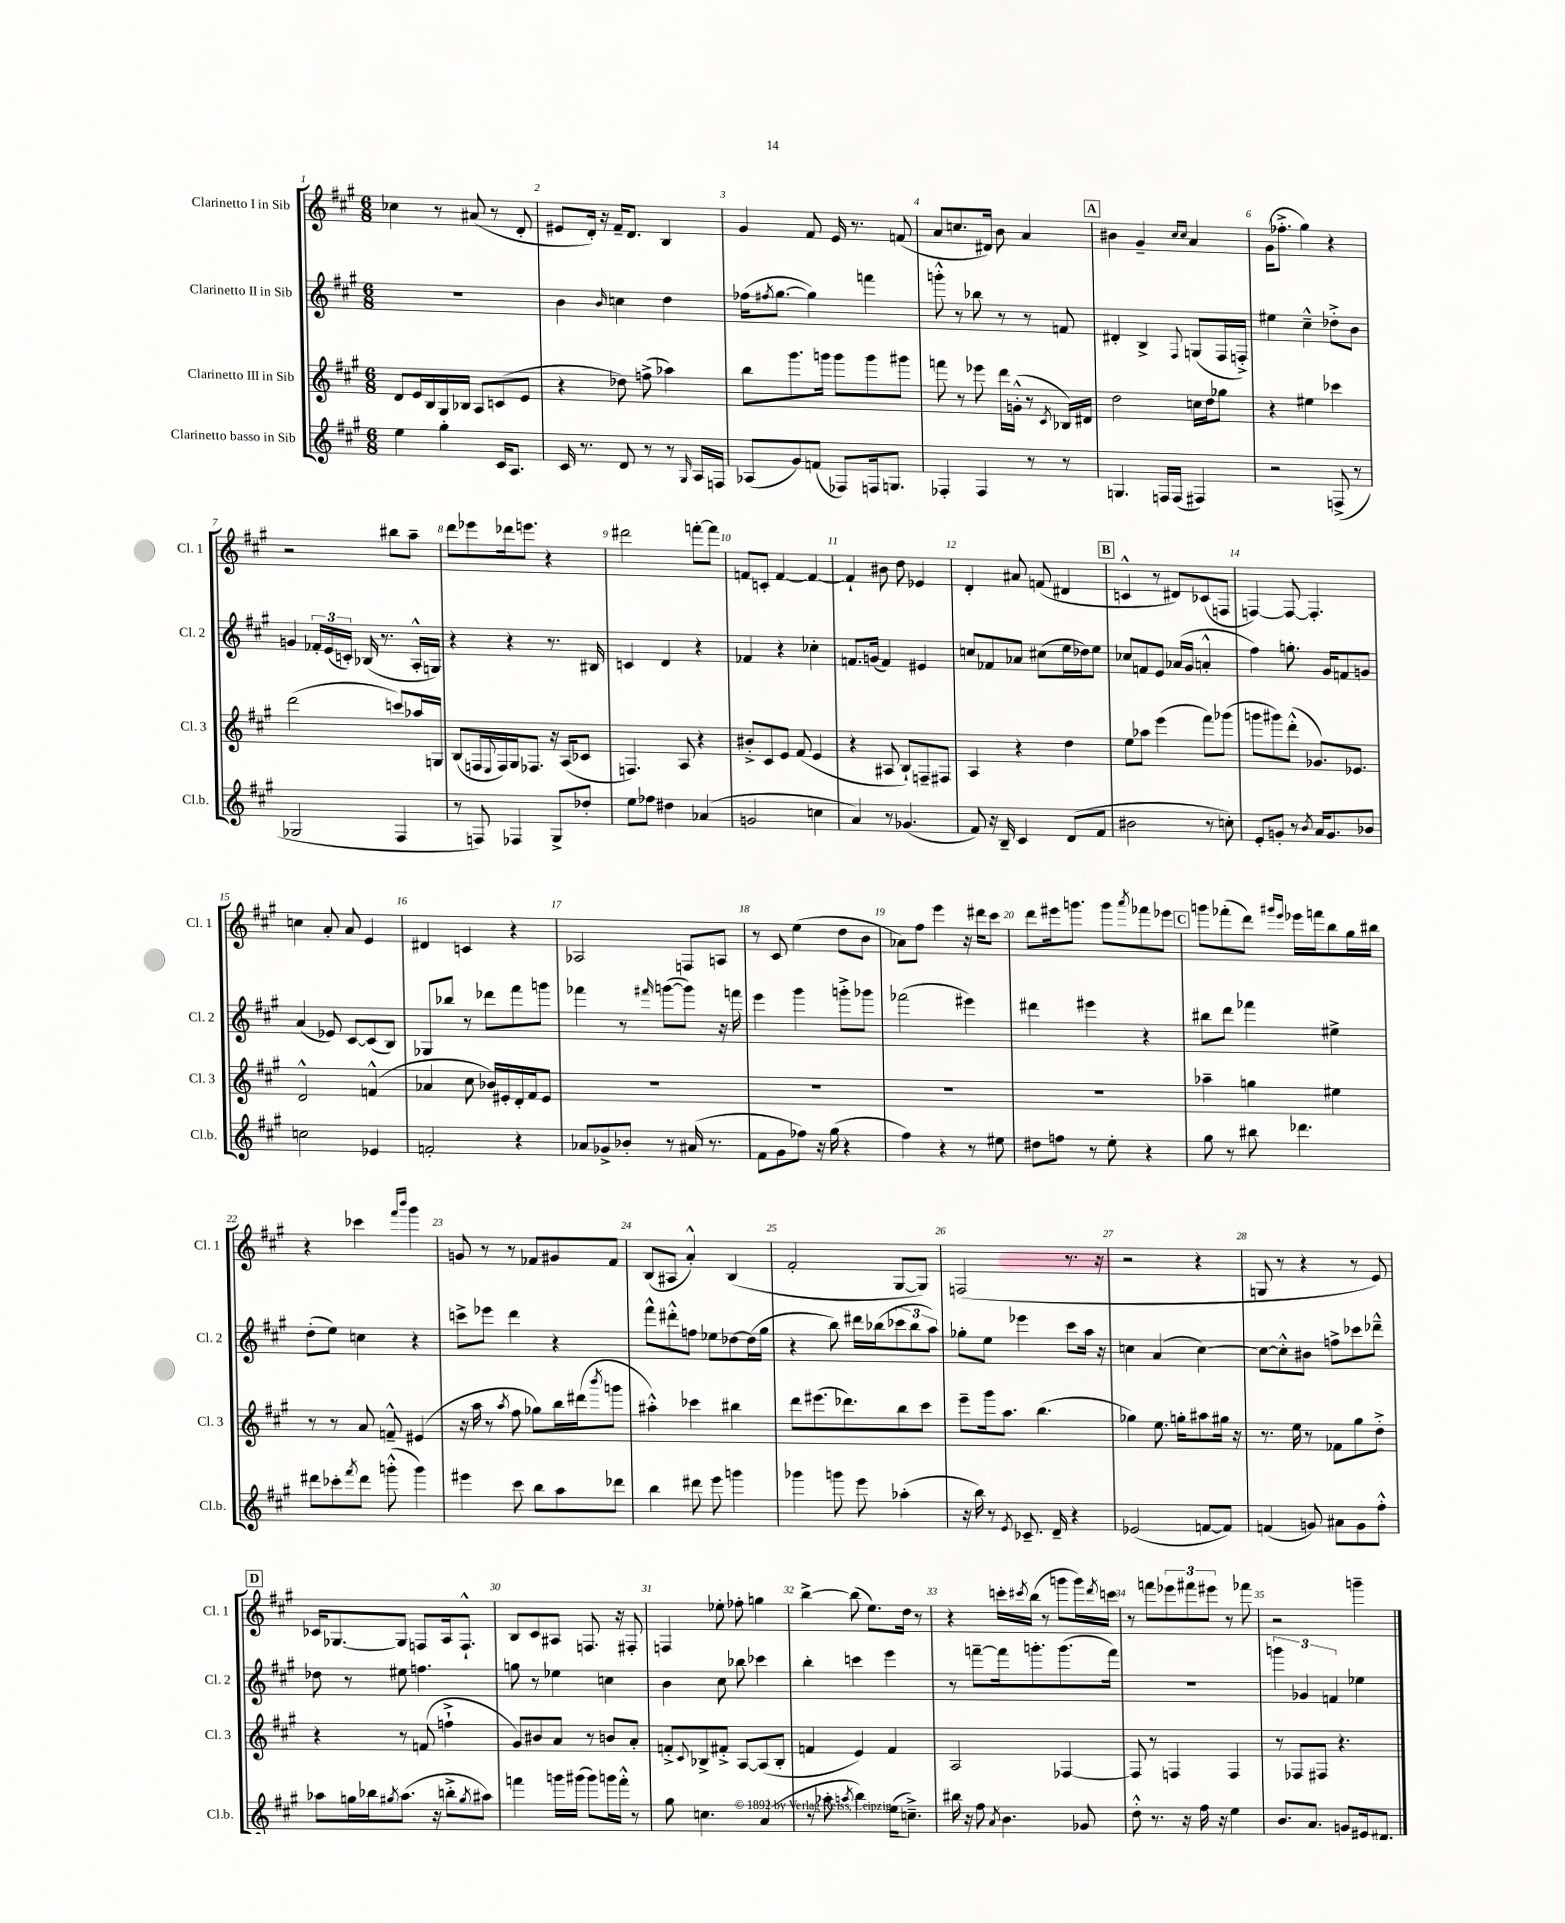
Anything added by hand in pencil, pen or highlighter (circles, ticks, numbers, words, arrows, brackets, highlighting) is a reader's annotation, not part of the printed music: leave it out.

**kern	**kern	**kern	**kern
*staff4	*staff3	*staff2	*staff1
*clefG2	*clefG2	*clefG2	*clefG2
*k[f#c#g#]	*k[f#c#g#]	*k[f#c#g#]	*k[f#c#g#]
*M6/8	*M6/8	*M6/8	*M6/8
4ee\	8d/L	2.r	4cc-\
.	16e/L	.	.
.	16B/	.	.
4gg#'\	16G#/	.	8r
.	16B-/JJ	.	.
.	8A/L	.	(8a#/
16c#/LK	(8c/	.	8r
8.A/J	.	.	.
.	8e/J	.	8d'/
=	=	=	=
16c#/	4r	4b\	8e#/L
8.r	.	.	.
.	.	.	16d'/Jk)
.	.	.	16r
.	.	16qqb/	.
8d/	8dd-\)	4cc\	16f#~/LK
.	.	.	8.d/J
8r	(8ff^\	.	.
8r	4aa-\)	4dd\	4B/
16qqG#/	.	.	.
16A/LL	.	.	.
16F/JJ	.	.	.
=	=	=	=
(8A-/L	8bb\L	(16ff-\LK	4g#/
.	.	8qff#/	.
.	.	[8.gg#\J	.
8g#/)	8.ggg#\	.	.
(8f/J	.	4gg#\])	8f#/
.	16ggg\Jk	.	.
8F-/L)	8ggg\L	.	16e/
.	.	.	8.r
16F/k	8ggg\	4fff\	.
8.G/J	.	.	.
.	8ggg#\J	.	(8f/
=	=	=	=
4F-'/	8fff\	8ggg'^^\	8a/L
.	8r	8r	8.cc/
4F-/	8eee-\	8bb-\	.
.	.	.	16d#/Jk)
.	16ddd\LL	8r	8b\
.	(16g'^^\JJ	.	.
8r	8r	8r	4a/
.	8qc#/	.	.
8r	16B-/LL)	8f/	.
.	16d#/JJ	.	.
=	=	=	=
4.G/	2dd\	4d#'/	4b#\
.	.	4B^/	4g#~/
16F/LL	.	.	.
(16F/JJ	.	.	.
.	.	.	16qqcc#/LL
.	.	8qqF#/	16qqcc#/JJ
4F#/)	16cc\LL	(8G/L	4a/
.	16dd\J	.	.
.	8gg-\J	16F#/L	.
.	.	16F'^/JJ)	.
=	=	=	=
2r	4r	4ee#\	(16g#\LK
.	.	.	8.ff-'^\J
.	4ee#\	4cc#~^^\	4gg#\)
(8F^/	4ccc-\	8dd-'^\L	4r
8r	.	8b\J	.
=	=	=	=
2G-/	(2ddd\	4g/	2r
.	.	24f-'/LL	.
.	.	(24e/	.
.	.	24c'/JJ)	.
.	.	(16B-/	.
.	.	8.r	.
4F#/	8ccc/L)	.	8bb#\L
.	16aa-/L	16A'^^/LL	8aa~\J
.	16G/JJ	16G/JJ)	.
=	=	=	=
8r	(8B/L	4r	8ddd\L
8F/)	16F/L	.	8eee-\
.	8qqE/	.	.
.	16F/)	.	.
4F-/	16G#/J	4r	16ddd-\k
.	8.F-/J	.	8.eee\J
8G#^/L	16r	8.r	4r
.	(16A/LK	.	.
8dd-'/J	8c-/J	.	.
.	.	16B#/	.
=	=	=	=
8ee\L	4.F/)	4c/	2ddd#\
8ff-\J	.	.	.
4dd#\	.	4d/	.
.	8A/	.	.
(4a-/	4r	4r	[8fff'\L
.	.	.	8fff\]J
=	=	=	=
2g/	8b#'^/L	4f-/	8f/L
.	8c#/	.	8c'/J
.	8e/J	4r	[4f/
.	(8f#/	.	.
4cc\	4e/	4cc-'\	4f/_
=	=	=	=
4a/)	4r	8.f/L	4f`/]
.	.	(16g/Jk	.
8r	8A#/	4f/)	8b#\
(4.g-/	8B`/L)	.	8dd\
.	8F~/	4e#/	4e-/
.	8F#/J	.	.
=	=	=	=
8f#/)	4A/	8cc/L	4d'/
16r	.	8f-/	.
16B~/	.	.	.
4c#/	4r	8a-/J	8a#/
.	.	(8cc#\L	(8f/
(8d/L	4dd\	16ee\L	4d#/
.	.	16dd-\J)	.
8f#/J	.	8ee\J	.
=	=	=	=
2b#\	8ee\L	8cc-/L	4c^^/
.	8aa-\J	8f/	.
.	(4eee\	8e/J	8r
.	.	(16a-/LL	8d#/L)
.	.	16g#/JJ	.
8r	8fff#\L)	4a'^^/	(8c-/
8cc'\)	(8ggg-\J	.	8F/J
=	=	=	=
8e'/L	8ggg\L	4ff#\)	[4F/)
8g'/J	8ggg#\)	.	.
8r	(8ddd'^^\J	8.gg'\	8F/_
8qb/	.	.	.
16a/LK	8.g-/L)	.	4.F'/]
8.g/	.	16g#/LK	.
.	.	8f/	.
.	8.e-/J	.	.
8b-/J	.	8g/J	.
=	=	=	=
2cc\	2d^^/	(4a/	4cc\
.	.	8e-/)	8a'/
.	.	[8c#/L	8a/
4e-/	(4f^^/	(8c#/]	4e/
.	.	8B/J)	.
=	=	=	=
2f'/	4a-/	8G-/L	4d#/
.	.	8bb-/J	.
.	8cc#\	8r	4c/
.	16b-/LL)	8ddd-\L	.
.	16e#'/	.	.
4r	16d'/	8fff#\	4r
.	16f#/J	.	.
.	8e#/J	8ggg\J	.
=	=	=	=
8a-/L	2.r	4fff-\	2A-/
8g-^/	.	.	.
8b-'/J	.	8r	.
.	.	16qqfff#/	.
8r	.	([8ggg\L	.
(16a#/	.	8ggg\]J)	8F/L
8.r	.	.	.
.	.	16r	8A/J
.	.	16fff\	.
=	=	=	=
8f#\L	2.r	4eee\	8r
8g#\	.	.	8c#/
8ff-\J)	.	4ggg#\	(4ee\
16r	.	.	.
(16gg#\	.	.	.
4r	.	8ggg'^\L	8dd\L
.	.	8ggg-\J	8b\J
=	=	=	=
4ff#\)	2.r	(2fff-\	8a-\L)
.	.	.	8ff#\J
4r	.	.	4eee\
8r	.	4eee#\)	16r
.	.	.	16ddd#\LK
8ee#\	.	.	8ccc#\J
=	=	=	=
8dd#\L	2.r	4ddd#\	8ddd\L
8ff\J	.	.	16eee#\k
.	.	.	8.ggg\J
8r	.	4eee#\	.
8ee'\	.	.	8ggg\L
.	.	.	8qaaa/
4r	.	4r	8fff-\
.	.	.	8eee-\J
=	=	=	=
8gg#\	4aa-~\	8bb#\L	8ggg\L
8r	.	8ddd\J	(8fff-'\
8bb#\	4gg\	4fff-\	8ddd\J)
.	.	.	16qqggg#/LL
.	.	.	16qqeee/JJ
4.ddd-\	.	.	16eee-\LL
.	.	.	16fff\J
.	4ee#\	4ee#^\	8bb\
.	.	.	16gg#\L
.	.	.	16bb#\JJ
=	=	=	=
8ddd#\L	8r	(8dd'\L	4r
8ccc-'\	8r	8ee\J)	.
8qfff#/	.	.	.
8ddd#\J	8a/	4cc\	4ccc-\
(8ggg'^^\	8f~^^/	.	.
.	.	.	16qqfff#/LL
.	.	.	16qqbbb/JJ
4ggg\)	(4e#/	4r	4ggg#\
=	=	=	=
4eee#\	16r	8ccc^\L	8g/
.	16aa\	.	.
.	8r	8eee-\J	8r
.	8qaa/	.	.
8ccc#\	8ff#\	4ddd\	8r
8bb\L	8gg-\L)	.	8f-/L
8aa\	16bb\L	4r	8g#/
.	(16ddd#\J	.	.
.	8qbbb/	.	.
8ddd-\J	8ggg\J	.	8f-/J
=	=	=	=
4bb\	4aa#'^^\)	8fff#^^\L	(8B/L
.	.	8ddd#'^^\	8A#/J
8ddd#\	4ccc-\	8ff\J	4a'^^/)
8eee\	.	8ee-\L	.
4ggg\	4bb#\	[8dd-\	(4B/
.	.	(16dd-\]L	.
.	.	16gg#\JJ	.
=	=	=	=
4ggg-\	8ddd\L	4r	2f#'/
.	(8.eee#\	.	.
8ggg\	.	8bb\)	.
.	8.ddd-\)	.	.
8eee\	.	16ddd#\LL	.
.	.	(16bb-\J	.
(4aa-'\	8bb\	12ccc-\	[8G#/L
.	.	12bb-\	.
.	8ccc#\J	.	8G#/]J)
.	.	12aa\J)	.
=	=	=	=
16r	8eee~\L	8gg-'\L	(2F/
16bb\)	.	.	.
8r	16ggg#\k	8ee\J	.
.	8.aa\J	.	.
8qe/	.	.	.
8.c-~/	.	4eee-\	.
.	(4.bb\	.	.
16d~/	.	.	.
4r	.	8ccc#\L	8.r
.	.	16aa\Jk	.
.	.	16r	16r
=	=	=	=
(2e-/	4gg-\)	4cc\	2r
.	8.ee\	(4a/	.
.	16gg'\LK	.	.
[8f/L	8aa#\	[4cc\)	4r
8f/]J)	16gg#\Jk	.	.
.	16r	.	.
=	=	=	=
(4f/	8.r	8cc\_L	8G/
.	.	8cc'^^\]	8r
.	16ee\	.	.
8g/)	8r	8b#\J	4r
8a#\L	8f-\L	8ff^\L	.
8g\	8gg#\	8ccc-\	8r
8ff#'^^\J	8dd'^\J	8ddd-~^^\J	8e/)
=	=	=	=
8aa-\L	4r	8dd-\	16c-/LK
.	.	.	[8.G-/
16gg\L	.	8r	.
16bb-\J	.	.	.
8qgg#/	.	.	.
(8.aa-\J	8r	8ee#\	8G-/]J
.	(8f/	4.ff\	8F/L
16r	.	.	.
8bb'^\L	4ff`^\	.	16A/k
.	.	.	8.F`^^/J
8qgg#/	.	.	.
8aa#\J)	.	.	.
=	=	=	=
4fff\	8g#/L)	8gg\	8B/L
.	8b#/	8r	8c#/
16ggg\LL	8a/J	4ee-\	8A#/J
(16ggg#\JJ	.	.	.
8ggg#\L)	8r	.	8.F/
16ggg\L	8b/L	4cc\	.
16fff'^^\JJ	.	.	16r
8r	8a'/J	.	8F#'/
=	=	=	=
8gg#\	8f'^/L	4b\	4F/
.	8qqc#/	.	.
4.cc\	8B-^/	.	.
.	8f#'^/J	8cc#\	8ee-'\
.	[8A/L	8bb-\	8ff-'\
(4a/	(8A/]	4ccc-\	4gg\
.	8B-'/J	.	.
=	=	=	=
8r	4f/	4bb'\	[4bb^\
8aa-'\	.	.	.
8qaa/	.	.	.
4bb\)	4e/)	4ccc\	(8bb\]
.	.	.	8.ee\L)
(16ee\LK	4f/	4eee\	.
8.cc~^\J)	.	.	16dd\Jk
.	.	.	8r
=	=	=	=
16bb#\	2A/	8r	4r
16r	.	.	.
8ff#\	.	[8fff~\L	.
8qa/	.	.	.
4.b\	.	16fff\]k	16ccc'\LL
.	.	.	8qccc#/
.	.	8.ggg'\	(16bb\JJ
.	.	.	8r
.	[4F-/	(8.ggg\	8ggg\L
8g-/	.	.	16ggg\L)
.	.	.	8qddd/
.	.	16fff\Jk)	16ccc\JJ
=	=	=	=
8dd'^^\	8F-/]	2.r	8r
8.r	8r	.	8fff\L
.	4F/	.	12eee-\
16r	.	.	.
.	.	.	12fff#\
16ff#\	.	.	.
.	.	.	12eee#\J
16r	.	.	.
4ee\	4F/	.	8r
.	.	.	8fff-\
=	=	=	=
8.b/L	8r	6ggg\	2r
.	8F-/L	.	.
.	.	6g-/	.
8.a/J	.	.	.
.	8F#/J	.	.
.	.	6f/	.
8g/L	4.r	.	.
16e#/k	.	4ee-\	4ggg~\
8.d#/J	.	.	.
==	==	==	==
*-	*-	*-	*-
